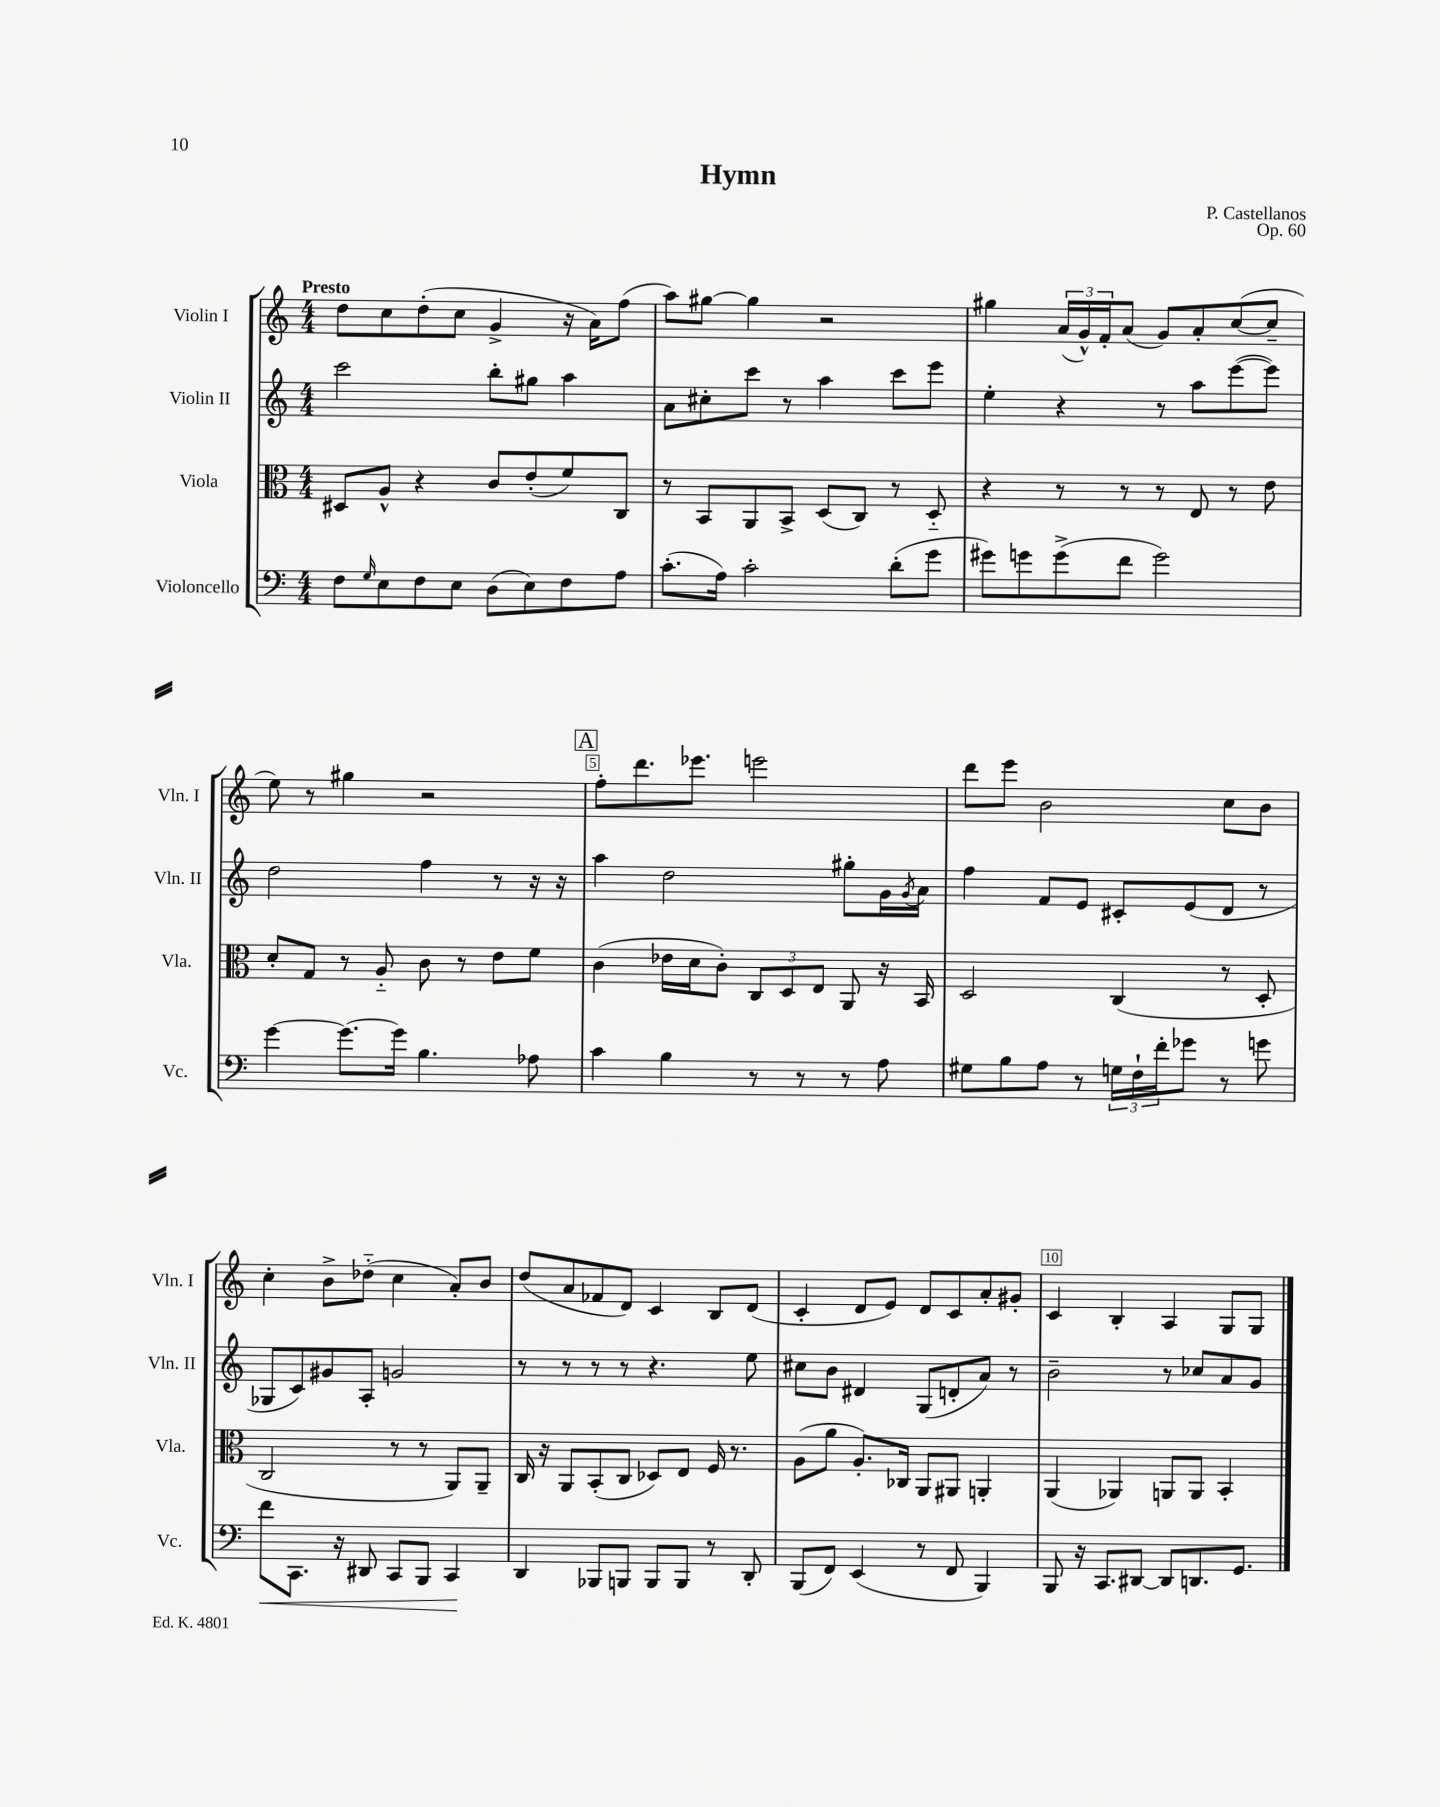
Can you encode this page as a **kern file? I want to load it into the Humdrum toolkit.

**kern	**dynam	**kern	**kern	**kern
*part4	*part4	*part3	*part2	*part1
*staff4	*staff4	*staff3	*staff2	*staff1
*I"Violoncello	*	*I"Viola	*I"Violin II	*I"Violin I
*I'Vc.	*	*I'Vla.	*I'Vln. II	*I'Vln. I
*clefF4	*	*clefC3	*clefG2	*clefG2
*k[]	*	*k[]	*k[]	*k[]
*M4/4	*	*M4/4	*M4/4	*M4/4
=1	=1	=1	=1	=1
!	!	!	!	!LO:TX:a:B:t=Presto
8F\L	.	8D#X/L	2ccc\	8dd\L
16qqG/	.	.	.	.
8E\	.	8A^^/J	.	8cc\
8F\	.	4r	.	(8dd'\
8E\J	.	.	.	8cc\J
(8D\L	.	8c/L	8bb'\L	4g^/
8E\)	.	(8e'/	8gg#X\J	.
8F\	.	8f/)	4aa\	16r
.	.	.	.	16a\KL)
8A\J	.	8C/J	.	(8ff\J
=2	=2	=2	=2	=2
(8.c'\L	.	8r	8a\L	8aa\L)
.	.	8BB/L	8cc#X'\	[8gg#X\J
16A\Jk)	.	.	.	.
2c'\	.	8AA/	8ccc\J	4gg#\]
.	.	8BB^/J	8r	.
.	.	(8D/L	4aa\	2r
.	.	8C/J)	.	.
(8d'\L	.	8r	8ccc\L	.
8g\J	.	8D/	8eee\J	.
=3	=3	=3	=3	=3
8g#X\L)	.	4r	4ee'\	4gg#X\
8gn\	.	.	.	.
(8g^\	.	8r	4r	(24a/LL
.	.	.	.	24g^^/)
.	.	.	.	24f'/J
8f\J	.	8r	.	(8a/J
2g\)	.	8r	8r	8g/L)
.	.	8E/	8aa\L	8a'/
.	.	8r	([8eee\	([8cc/
.	.	8e\	8eee\J])	8cc~/J]
!!LO:LB:g=z
=4	=4	=4	=4	=4
[4g\	.	8d'/L	2dd\	8ee\)
.	.	8G/J	.	8r
8.g\L_	.	8r	.	4gg#X\
.	.	8A/	.	.
16g\Jk]	.	.	.	.
4.B\	.	8c\	4ff\	2r
.	.	8r	.	.
.	.	8e\L	8r	.
8A-X\	.	8f\J	16r	.
.	.	.	16r	.
!!LO:REH:place=s1:t=A
=5	=5	=5	=5	=5
4c\	.	(4c\	4aa\	8ff'\L
.	.	.	.	8.ddd\
4B\	.	16e-X\LL	2dd\	.
.	.	16d\J	.	8.eee-X\J
.	.	8c'\J)	.	.
8r	.	12C/L	.	2eeen\
.	.	12D/	.	.
8r	.	.	.	.
.	.	12E/J	.	.
8r	.	8AA/	8gg#X'\L	.
8A\	.	16r	16g\L	.
.	.	.	8qg/	.
.	.	16BB/	16a\JJ	.
=6	=6	=6	=6	=6
8G#X\L	.	2D/	4ff\	8ddd\L
8B\	.	.	.	8eee\J
8A\J	.	.	8f/L	2b\
8r	.	.	8e/J	.
24Gn\LL	.	(4C/	8c#X'/L	.
24F`\	.	.	.	.
24f'\J	.	.	.	.
8g-X\J	.	.	(8e/	.
8r	.	8r	8d/J	8cc\L
8gn\	.	8D'/	8r	8b\J
!!LO:LB:g=z
=7	=7	=7	=7	=7
!	!LO:HP:b	!	!	!
8f\L	<	2C/	8G-X/L	4cc'\
8.CC\J	.	.	8c/)	.
.	.	.	8g#X/	8b^\L
16r	.	.	.	.
8DD#X/	.	.	8A'/J	(8dd-X\J
8CC/L	.	8r	2gn/	4cc\
8BBB/J	.	8r	.	.
4CC/	.	8AA/L)	.	8a'/L)
.	.	8AA~/J	.	8b/J
.	[	.	.	.
=8	=8	=8	=8	=8
4DD/	.	16C/	8r	(8dd/L
.	.	16r	.	.
.	.	8AA/L	8r	8a/
8BBB-X/L	.	(8BB'/	8r	8f-X/
8BBBn/J	.	8C/J	8r	8d/J)
8BBB/L	.	8D-X/L)	4.r	4c/
8BBB/J	.	8E/J	.	.
8r	.	16F/	.	8B/L
.	.	8.r	.	.
8DD'/	.	.	8ee\	(8d/J
=9	=9	=9	=9	=9
(8BBB/L	.	(8A\L	8cc#X\L	4c'/
8FF/J)	.	8a\J	8b\J	.
(4EE/	.	8.A'/L)	4d#X/	8d/L
.	.	.	.	8e/J)
.	.	16C-X/Jk	.	.
8r	.	8AA/L	(8G/L	8d/L
8FF/	.	8AA#X/J	8dn'/	8c/
4BBB/)	.	4AAn'/	8a/J)	8a'/
.	.	.	8r	8g#X'/J
=10	=10	=10	=10	=10
8BBB/	.	(4AA/	2b~\	4c/
16r	.	.	.	.
8.CC/L	.	.	.	.
.	.	4AA-X/)	.	4B'/
[8DD#X/J	.	.	.	.
8DD#/L]	.	8AAn/L	8r	4A/
8.DDn/	.	8AA/J	8cc-X/L	.
.	.	4BB'/	8a/	8G/L
8.GG/J	.	.	.	.
.	.	.	8g/J	8G/J
==	==	==	==	==
*-	*-	*-	*-	*-
